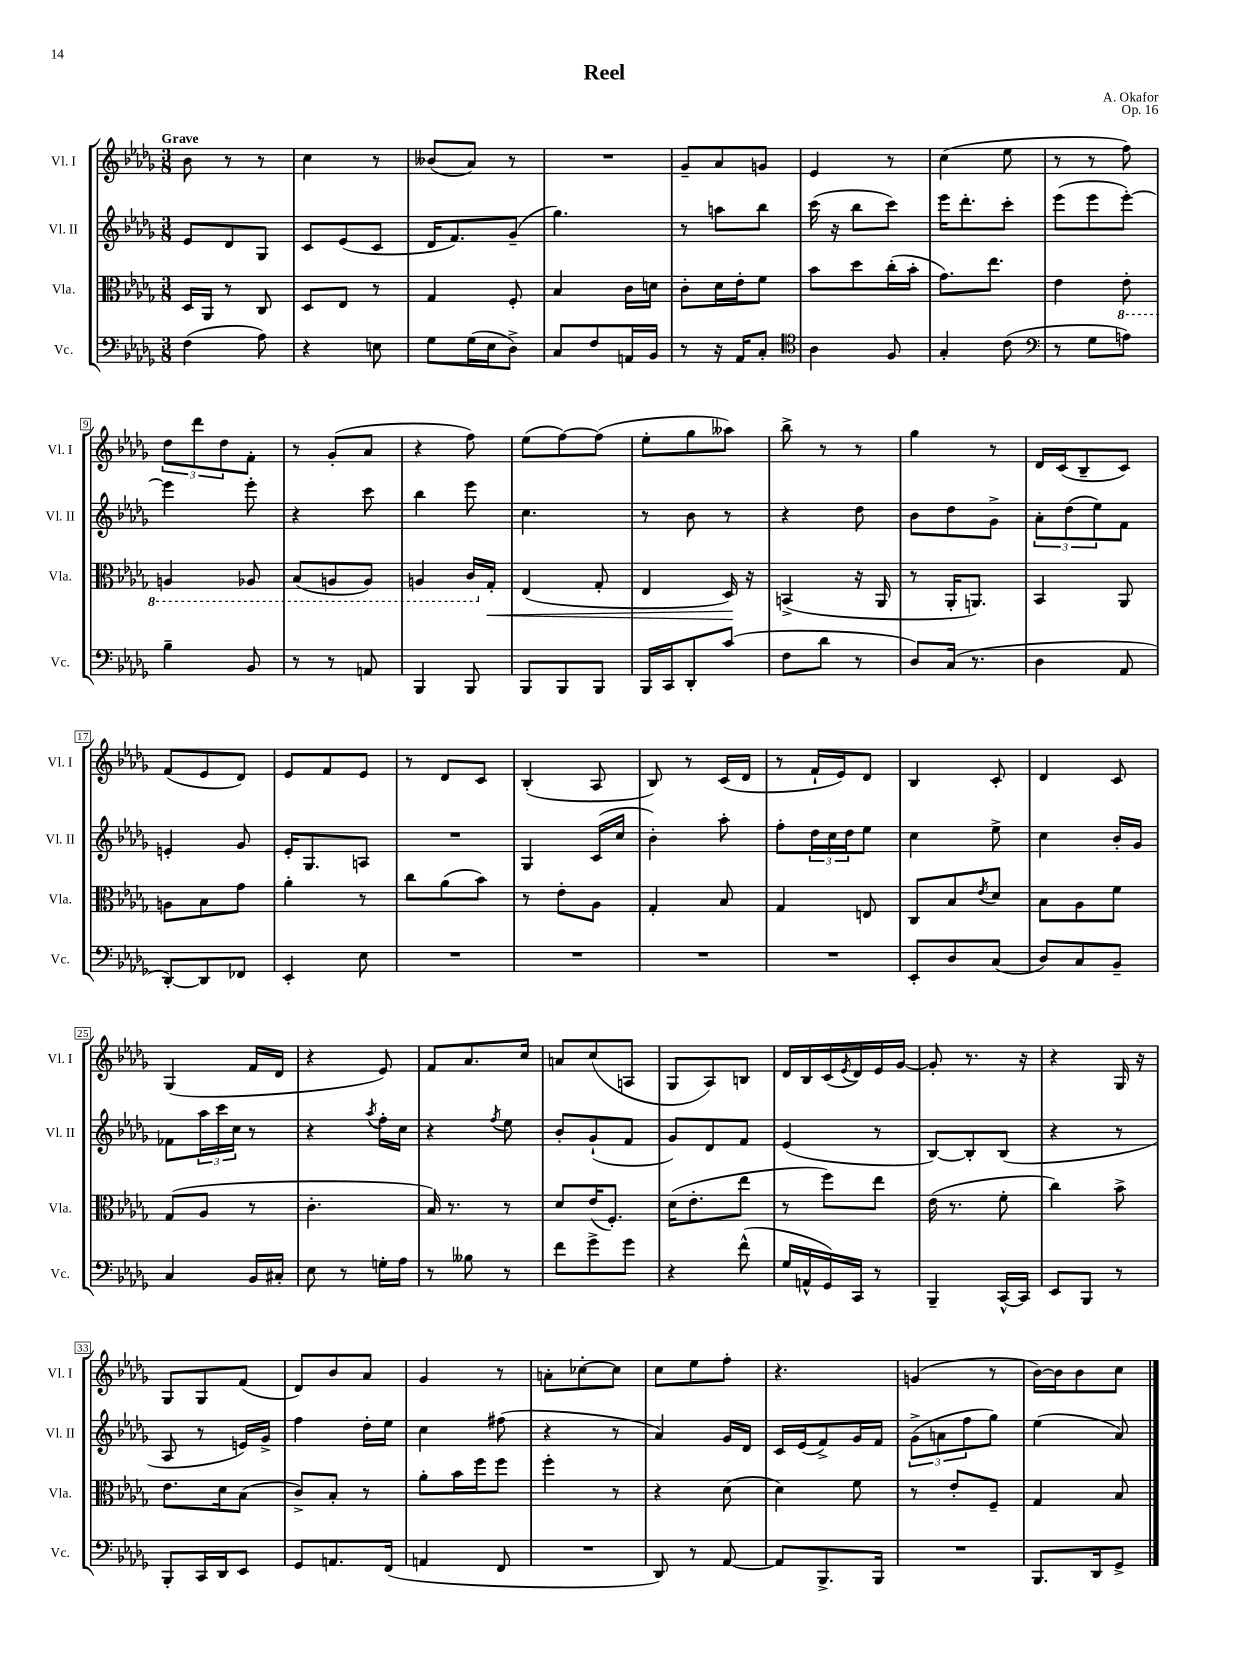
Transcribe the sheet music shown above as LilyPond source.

\header { title = "Reel" composer = "A. Okafor" opus = "Op. 16" }
<<
\new StaffGroup <<
\new Staff = "s0" \with { instrumentName = "Vl. I" shortInstrumentName = "Vl. I" } {
    \clef treble \key des \major \numericTimeSignature \time 3/8 \tempo "Grave"
    bes'8 r8 r8 |
    c''4 r8 |
    beses'8( aes'8) r8 |
    R4. |
    ges'8-- aes'8 g'8 |
    ees'4 r8 |
    c''4( ees''8 |
    r8 r8 f''8) |
    \tuplet 3/2 { des''8 des'''8 des''8 } f'8-. |
    r8 ges'8-.( aes'8 |
    r4 f''8) |
    ees''8( f''8~) f''8( |
    ees''8-. ges''8 aeses''8) |
    bes''8-> r8 r8 |
    ges''4 r8 |
    des'16 c'16( bes8-- c'8) |
    f'8( ees'8 des'8) |
    ees'8 f'8 ees'8 |
    r8 des'8 c'8 |
    bes4-.( aes8 |
    bes8) r8 c'16( des'16 |
    r8 f'16-! ees'16) des'8 |
    bes4 c'8-. |
    des'4 c'8 |
    ges4( f'16 des'16 |
    r4 ees'8) |
    f'8 aes'8. c''16 |
    a'8 c''8( a8 |
    ges8 aes8) b8 |
    des'16 bes16 c'16( \acciaccatura { ees'8 } des'16) ees'16 ges'16~ |
    ges'8-. r8. r16 |
    r4 ges16 r16 |
    ges8 ges8 f'8( |
    des'8) bes'8 aes'8 |
    ges'4 r8 |
    a'8-. ces''8~-. ces''8 |
    c''8 ees''8 f''8-. |
    r4. |
    g'4( r8 |
    bes'16~) bes'16 bes'8 c''8 \bar "|." |
}
\new Staff = "s1" \with { instrumentName = "Vl. II" shortInstrumentName = "Vl. II" } {
    \clef treble \key des \major \numericTimeSignature \time 3/8
    ees'8 des'8 ges8 |
    c'8 ees'8( c'8 |
    des'16 f'8.) ges'8--( |
    ges''4.) |
    r8 a''8 bes''8 |
    c'''16( r16 bes''8 c'''8) |
    ees'''16 des'''8.-. c'''8-. |
    ees'''8( ees'''8 ees'''8~-.) |
    ees'''4 ees'''8-. |
    r4 c'''8 |
    bes''4 ees'''8 |
    c''4. |
    r8 bes'8 r8 |
    r4 des''8 |
    bes'8 des''8 ges'8-> |
    \tuplet 3/2 { aes'8-. des''8( ees''8) } f'8 |
    e'4-. ges'8 |
    ees'16-. ges8. a8 |
    R4. |
    ges4 c'16( c''16 |
    bes'4-.) aes''8-. |
    f''8-. \tuplet 3/2 { des''16 c''16 des''16 } ees''8 |
    c''4 ees''8-> |
    c''4 bes'16-. ges'16 |
    fes'8 \tuplet 3/2 { aes''16 c'''16 c''16 } r8 |
    r4 \acciaccatura { aes''8 } f''16-. c''16 |
    r4 \acciaccatura { f''8 } ees''8 |
    bes'8-. ges'8-!( f'8 |
    ges'8) des'8 f'8 |
    ees'4( r8 |
    bes8~) bes8-. bes8( |
    r4 r8 |
    aes8 r8 e'16) ges'16-> |
    f''4 des''16-. ees''16 |
    c''4 fis''8( |
    r4 r8 |
    aes'4) ges'16 des'16 |
    c'16 ees'16( f'8->) ges'16 f'16 |
    \tuplet 3/2 { ges'8->( a'8 f''8 } ges''8) |
    ees''4( aes'8) \bar "|." |
}
\new Staff = "s2" \with { instrumentName = "Vla." shortInstrumentName = "Vla." } {
    \clef alto \key des \major \numericTimeSignature \time 3/8
    des16 aes,16 r8 c8 |
    des8 ees8 r8 |
    ges4 f8-. |
    bes4 c'16 d'16 |
    c'8-. des'16 ees'16-. f'8 |
    bes'8 des''8 c''16-.( bes'16-. |
    ges'8.) ees''8. |
    ees'4 \ottava #-1 ees8-. |
    a,4 aes,8 |
    bes,8( a,8 a,8) |
    a,4 c16 \ottava #0 ges16-.\< |
    ees4( ges8-. |
    ees4 des16\!) r16 |
    b,4->( r16 aes,16 |
    r8 aes,16-. a,8.) |
    bes,4 aes,8 |
    a8 bes8 ges'8 |
    aes'4-. r8 |
    c''8 aes'8( bes'8) |
    r8 ees'8-. aes8 |
    ges4-. bes8 |
    ges4 e8 |
    c8 bes8 \acciaccatura { ees'8 } des'8 |
    bes8 aes8 f'8 |
    ges8( aes8 r8 |
    c'4.-. |
    bes16) r8. r8 |
    des'8 ees'16( f8.-.) |
    des'16( ees'8.-. ees''8 |
    r8 f''8) ees''8 |
    ees'16( r8. f'8-. |
    c''4) bes'8-> |
    ees'8. des'16 bes8( |
    c'8->) bes8-. r8 |
    aes'8-. bes'16 f''16 f''8 |
    f''4-. r8 |
    r4 des'8( |
    des'4) f'8 |
    r8 ees'8-. f8-- |
    ges4 bes8 \bar "|." |
}
\new Staff = "s3" \with { instrumentName = "Vc." shortInstrumentName = "Vc." } {
    \clef bass \key des \major \numericTimeSignature \time 3/8
    f4( aes8) |
    r4 e8 |
    ges8 ges16( ees16 des8->) |
    c8 f8 a,16 bes,16 |
    r8 r16 aes,16 c8-. |
    \clef tenor aes4 f8 |
    ges4-. c'8( |
    \clef bass r8 ges8 a8) |
    bes4-- bes,8 |
    r8 r8 a,8 |
    bes,,4 bes,,8 |
    bes,,8 bes,,8 bes,,8 |
    bes,,16 c,16 des,8-. c'8( |
    f8 des'8 r8 |
    des8) c16( r8. |
    des4 aes,8 |
    des,8~-.) des,8 fes,8 |
    ees,4-. ees8 |
    R4. |
    R4. |
    R4. |
    R4. |
    ees,8-. des8 c8( |
    des8) c8 bes,8-- |
    c4 bes,16 cis16-. |
    ees8 r8 g16-. aes16 |
    r8 beses8 r8 |
    f'8 ges'8-> ges'8 |
    r4 f'8-^( |
    ges16 a,16-^ ges,16) c,16 r8 |
    bes,,4-- c,16~-^ c,16 |
    ees,8 bes,,8 r8 |
    bes,,8-. c,16 des,16 ees,8 |
    ges,8 a,8. f,16( |
    a,4 f,8 |
    R4. |
    des,8) r8 aes,8~ |
    aes,8 bes,,8.-> bes,,16 |
    R4. |
    bes,,8. des,16 ges,8-> \bar "|." |
}
>>
>>
\layout { \context { \Score \override BarNumber.stencil = #(make-stencil-boxer 0.1 0.3 ly:text-interface::print) } }
